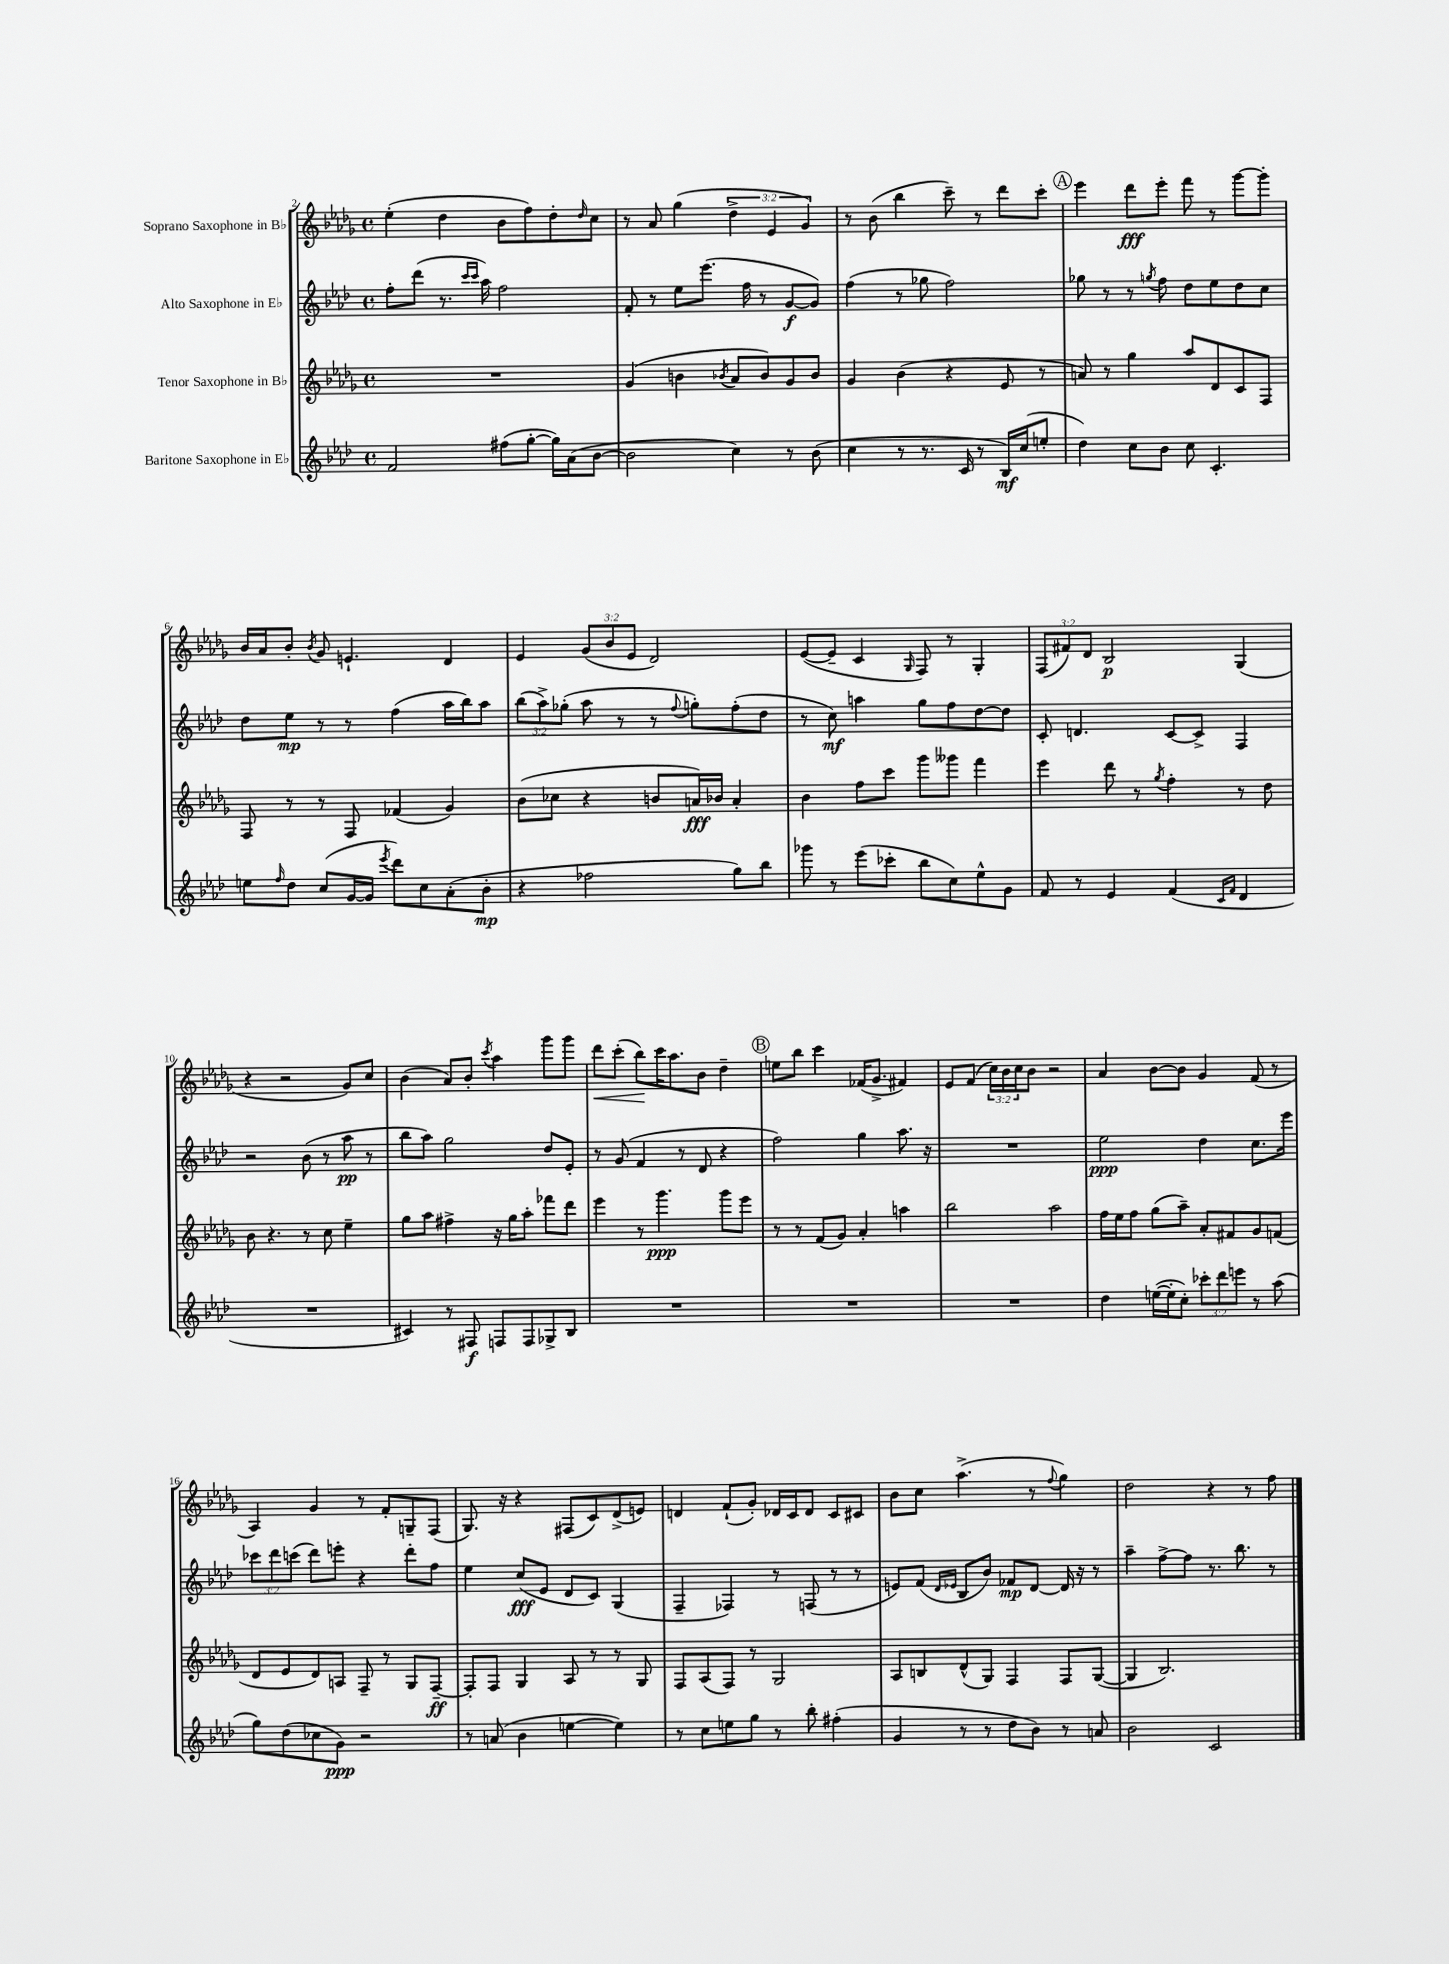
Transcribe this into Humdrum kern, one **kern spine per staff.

**kern	**dynam	**kern	**dynam	**kern	**dynam	**kern	**dynam
*part4	*part4	*part3	*part3	*part2	*part2	*part1	*part1
*staff4	*staff4	*staff3	*staff3	*staff2	*staff2	*staff1	*staff1
*I"Baritone Saxophone in E♭	*	*I"Tenor Saxophone in B♭	*	*I"Alto Saxophone in E♭	*	*I"Soprano Saxophone in B♭	*
*clefG2	*	*clefG2	*	*clefG2	*	*clefG2	*
*k[b-e-a-d-]	*	*k[b-e-a-d-g-]	*	*k[b-e-a-d-]	*	*k[b-e-a-d-g-]	*
*M4/4	*	*M4/4	*	*M4/4	*	*M4/4	*
*met(c)	*	*met(c)	*	*met(c)	*	*met(c)	*
=2	=2	=2	=2	=2	=2	=2	=2
2f/	.	1r	.	8ff'\L	.	(4ee-'\	.
.	.	.	.	(8ddd-\J	.	.	.
.	.	.	.	8.r	.	4dd-\	.
.	.	.	.	16qqccc/LL	.	.	.
.	.	.	.	16qqccc/JJ	.	.	.
.	.	.	.	16aa-\)	.	.	.
(8ff#X\L	.	.	.	2ff\	.	8b-\L	.
[8gg'\J	.	.	.	.	.	8ff\)	.
16gg\LL])	.	.	.	.	.	8dd-'\	.
(16a-\J	.	.	.	.	.	.	.
.	.	.	.	.	.	16qqdd-/	.
[8b-\J	.	.	.	.	.	8cc\J	.
=3	=3	=3	=3	=3	=3	=3	=3
2b-\]	.	(4g-/	.	8f'/	.	8r	.
.	.	.	.	8r	.	8a-/	.
.	.	4bn\	.	8ee-\L	.	(4gg-\	.
.	.	.	.	(8.eee-\J	.	.	.
.	.	8qb-X/	.	.	.	.	.
4cc\)	.	8a-/L	.	.	.	6dd-^\	.
.	.	.	.	16ff\	.	.	.
.	.	8b-/)	.	8r	.	.	.
.	.	.	.	.	.	6e-/	.
8r	.	8g-/	.	[8g/L	f	.	.
.	.	.	.	.	.	6g-/)	.
(8b-\	.	8b-/J	.	8g/J])	.	.	.
=4	=4	=4	=4	=4	=4	=4	=4
4cc\	.	4g-/	.	(4ff\	.	8r	.
.	.	.	.	.	.	(8b-\	.
8r	.	(4b-\	.	8r	.	4bb-\	.
8.r	.	.	.	8gg-X\	.	.	.
.	.	4r	.	2ff\)	.	8ccc~\)	.
16c/	.	.	.	.	.	.	.
8r	.	.	.	.	.	8r	.
16B-/LL)	mf	8e-/	.	.	.	8ddd-\L	.
(16cc/J	.	.	.	.	.	.	.
8een'/J	.	8r	.	.	.	8ccc'\J	.
!!LO:REH:place=s1:t=A
=5	=5	=5	=5	=5	=5	=5	=5
4dd-\)	.	8an/)	.	8gg-X\	.	4eee-\	.
.	.	8r	.	8r	.	.	.
8cc\L	.	4gg-\	.	8r	.	8ddd-\L	fff
.	.	.	.	8qggn/	.	.	.
8b-\J	.	.	.	8ff\	.	8eee-'\J	.
8cc\	.	8aa-/L	.	8dd-\L	.	8fff\	.
4.c'/	.	8d-/	.	8ee-\	.	8r	.
.	.	8c/	.	8dd-\	.	[8ggg-\L	.
.	.	8F/J	.	8cc\J	.	8ggg-'\J]	.
!!LO:LB:g=z
=6	=6	=6	=6	=6	=6	=6	=6
8een\L	.	8F/	.	8dd-\L	.	16b-/LL	.
.	.	.	.	.	.	16a-/J	.
16qqff/	.	.	.	.	.	.	.
8dd-\J	.	8r	.	8ee-\J	mp	8b-'/J	.
.	.	.	.	.	.	8qb-/	.
(8cc/L	.	8r	.	8r	.	8g-/	.
[16g/L	.	8F/	.	8r	.	4.en`/	.
16g/JJ]	.	.	.	.	.	.	.
8qeee-/	.	.	.	.	.	.	.
8ddd-\L)	.	(4f-X/	.	(4ff\	.	.	.
8cc\	.	.	.	.	.	.	.
(8a-'\	.	4g-/)	.	16aa-\LL	.	4d-/	.
.	.	.	.	16bb-\J)	.	.	.
8b-'\J	mp	.	.	8aa-\J	.	.	.
=7	=7	=7	=7	=7	=7	=7	=7
4r	.	(8b-\L	.	(12bb-\L	.	4e-/	.
.	.	.	.	12aa-^\)	.	.	.
.	.	8cc-X\J	.	.	.	.	.
.	.	.	.	(12gg-X'\J	.	.	.
2ff-X\	.	4r	.	8aa-\	.	(12g-/L	.
.	.	.	.	.	.	12b-/	.
.	.	.	.	8r	.	.	.
.	.	.	.	.	.	12e-/J	.
.	.	8bn/L	.	8r	.	2d-/)	.
.	.	.	.	8qqff/	.	.	.
.	.	16an/L)	fff	8ggn'\L)	.	.	.
.	.	16b-X/JJ	.	.	.	.	.
8gg\L)	.	4a'/	.	(8ff'\	.	.	.
8bb-\J	.	.	.	8dd-\J	.	.	.
=8	=8	=8	=8	=8	=8	=8	=8
8ggg-X\	.	4b-\	.	8r	.	([8e-/L	.
8r	.	.	.	8cc\)	mf	8e-~/J]	.
(8eee-\L	.	8ff\L	.	4aan\	.	4c/	.
8ccc-X'\J	.	8ccc\J	.	.	.	.	.
.	.	.	.	.	.	16qqG-/	.
8bb-\L	.	8ggg-\L	.	8gg\L	.	8F/)	.
8cc\)	.	8ggg--X\J	.	8ff\	.	8r	.
8ee-^^\	.	4fff\	.	[8dd-\	.	4G-'/	.
8g\J	.	.	.	8dd-\J]	.	.	.
=9	=9	=9	=9	=9	=9	=9	=9
8f/	.	4eee-\	.	8c'/	.	(12F/L	.
.	.	.	.	.	.	12f#X/)	.
8r	.	.	.	4.dn/	.	.	.
.	.	.	.	.	.	12d-/J	.
4e-/	.	8ddd-\	.	.	.	2B-/	p
.	.	8r	.	.	.	.	.
.	.	8qgg-/	.	.	.	.	.
(4f/	.	4ff'\	.	[8c/L	.	.	.
.	.	.	.	8c^/J]	.	.	.
16qqc/LL	.	.	.	.	.	.	.
16qqf/JJ	.	.	.	.	.	.	.
4d-/	.	8r	.	4F/	.	(4G-/	.
.	.	8dd-\	.	.	.	.	.
!!LO:LB:g=z
=10	=10	=10	=10	=10	=10	=10	=10
1r	.	8b-\	.	2r	.	4r	.
.	.	4.r	.	.	.	.	.
.	.	.	.	.	.	2r	.
.	.	8r	.	(8b-\	.	.	.
.	.	8cc\	.	8r	.	.	.
.	.	4ee-~\	.	8aa-\	pp	8g-/L)	.
.	.	.	.	8r	.	8cc/J	.
=11	=11	=11	=11	=11	=11	=11	=11
4c#X/)	.	8gg-\L	.	8bb-\L	.	(4b-\	.
.	.	8aa-\J	.	8aa-\J)	.	.	.
8r	.	4ff#X^\	.	2gg\	.	8a-/L)	.
8F#X/	f	.	.	.	.	8b-'/J	.
.	.	.	.	.	.	8qccc/	.
8Fn/L	.	16r	.	.	.	4aa-\	.
.	.	16gg-\KL	.	.	.	.	.
8F/	.	8aa-'\J	.	.	.	.	.
8G-X^/	.	8fff-X\L	.	8dd-/L	.	8ggg-\L	.
8B-/J	.	8ddd-\J	.	8e-'/J	.	8ggg-\J	.
=12	=12	=12	=12	=12	=12	=12	=12
!	!	!	!	!	!	!	!LO:HP:b
1r	.	4eee-\	.	8r	.	8ddd-\L	<
.	.	.	.	(8g/	.	(8ccc'\J	.
.	.	8r	.	4f/	.	8bb-\L)	.
.	.	4.ggg-\	ppp	.	.	16ccc\K	[
.	.	.	.	.	.	8.aa-\	.
.	.	.	.	8r	.	.	.
.	.	.	.	8d-/	.	8b-\J	.
.	.	8ggg-\L	.	4r	.	4dd-~\	.
.	.	8eee-\J	.	.	.	.	.
!!LO:REH:place=s1:t=B
=13	=13	=13	=13	=13	=13	=13	=13
1r	.	8r	.	2ff\)	.	8een\L	.
.	.	8r	.	.	.	8bb-\J	.
.	.	(8f/L	.	.	.	4ccc\	.
.	.	8g-/J)	.	.	.	.	.
.	.	4a-'/	.	4gg\	.	(16f-X/KL	.
.	.	.	.	.	.	8.g-^/J	.
.	.	4aan\	.	8.aa-\	.	4f#X/)	.
.	.	.	.	16r	.	.	.
=14	=14	=14	=14	=14	=14	=14	=14
1r	.	2bb-\	.	1r	.	8e-/L	.
.	.	.	.	.	.	(8f/J	.
.	.	.	.	.	.	24cc\LL)	.
.	.	.	.	.	.	24b-\	.
.	.	.	.	.	.	24cc\J	.
.	.	.	.	.	.	8b-\J	.
.	.	2aa-\	.	.	.	2r	.
=15	=15	=15	=15	=15	=15	=15	=15
4dd-\	.	16ff\LL	.	2ee-\	ppp	4a-/	.
.	.	16ee-\J	.	.	.	.	.
.	.	8ff\J	.	.	.	.	.
([16een\LL	.	(8gg-\L	.	.	.	[8b-\L	.
16ee'\J]	.	.	.	.	.	.	.
8cc'\J)	.	8aa-~\J)	.	.	.	8b-\J]	.
12ccc-X'\L	.	8a-'/L	.	4dd-\	.	4g-/	.
12ddd-\	.	.	.	.	.	.	.
.	.	8f#X/	.	.	.	.	.
12eeen\J	.	.	.	.	.	.	.
8r	.	8g-/	.	8.cc\L	.	(8f/	.
(8aa-\	.	(8fn/J	.	.	.	8r	.
.	.	.	.	16eee-\Jk	.	.	.
!!LO:LB:g=z
=16	=16	=16	=16	=16	=16	=16	=16
8gg\L)	.	8d-/L	.	12ccc-X\L	.	4A-/)	.
.	.	.	.	12ddd-\	.	.	.
(8dd-\	.	8e-/	.	.	.	.	.
.	.	.	.	(12cccn\J	.	.	.
8cc-X\	.	8d-/)	.	8ddd-\L)	.	4g-/	.
8g\J)	ppp	8An/J	.	8eeen'\J	.	.	.
2r	.	8F~/	.	4r	.	8r	.
.	.	8r	.	.	.	8f'/L	.
.	.	8G-/L	.	8ddd-'\L	.	8Gn~/	.
.	.	[8F~/J	ff	8ff\J	.	(8F/J	.
=17	=17	=17	=17	=17	=17	=17	=17
8r	.	8F'/L]	.	4ee-\	.	8.G-/)	.
(8an/	.	8F/J	.	.	.	.	.
.	.	.	.	.	.	16r	.
4b-\	.	4G-/	.	(8cc/L	fff	4r	.
.	.	.	.	8e-/J	.	.	.
[4een\	.	8A-/	.	8d-/L	.	(8F#X/L	.
.	.	8r	.	8c/J)	.	8c/)	.
4ee\])	.	8r	.	(4G/	.	(8d-^/	.
.	.	8G-/	.	.	.	8en/J)	.
=18	=18	=18	=18	=18	=18	=18	=18
8r	.	8F/L	.	4F~/	.	4dn/	.
8cc\L	.	(8A-/	.	.	.	.	.
8een\	.	8F/J)	.	4F-X/)	.	(8f`/L	.
8gg\J	.	8r	.	.	.	8g-'/J)	.
8r	.	2G-/	.	8r	.	16d-X/LL	.
.	.	.	.	.	.	16c/J	.
8bb-'\	.	.	.	(8Fn/	.	8d-/J	.
(4ff#X'\	.	.	.	8r	.	8c/L	.
.	.	.	.	8r	.	8c#X/J	.
=19	=19	=19	=19	=19	=19	=19	=19
4g/	.	8A-/L	.	8en/L)	.	8b-\L	.
.	.	8Bn/	.	(8f/J	.	8cc\J	.
.	.	.	.	16qqd-/LL	.	.	.
.	.	.	.	16qqe-X/JJ	.	.	.
8r	.	(8d-^^/	.	8B-/L	.	(4.aa-^\	.
8r	.	8G-/J)	.	8b-/J)	.	.	.
8dd-\L	.	4F/	.	8f-X/L	mp	.	.
8b-\J)	.	.	.	[8d-/J	.	8r	.
.	.	.	.	.	.	8qqff/	.
8r	.	8F/L	.	16d-/]	.	4gg-\)	.
.	.	.	.	16r	.	.	.
8an/	.	([8G-/J	.	8r	.	.	.
=20	=20	=20	=20	=20	=20	=20	=20
2b-\	.	4G-/]	.	4aa-~\	.	2dd-\	.
.	.	2.B-/)	.	[8ff^\L	.	.	.
.	.	.	.	8ff\J]	.	.	.
2c/	.	.	.	8.r	.	4r	.
.	.	.	.	8.bb-\	.	.	.
.	.	.	.	.	.	8r	.
.	.	.	.	8r	.	8ff\	.
==	==	==	==	==	==	==	==
*-	*-	*-	*-	*-	*-	*-	*-
